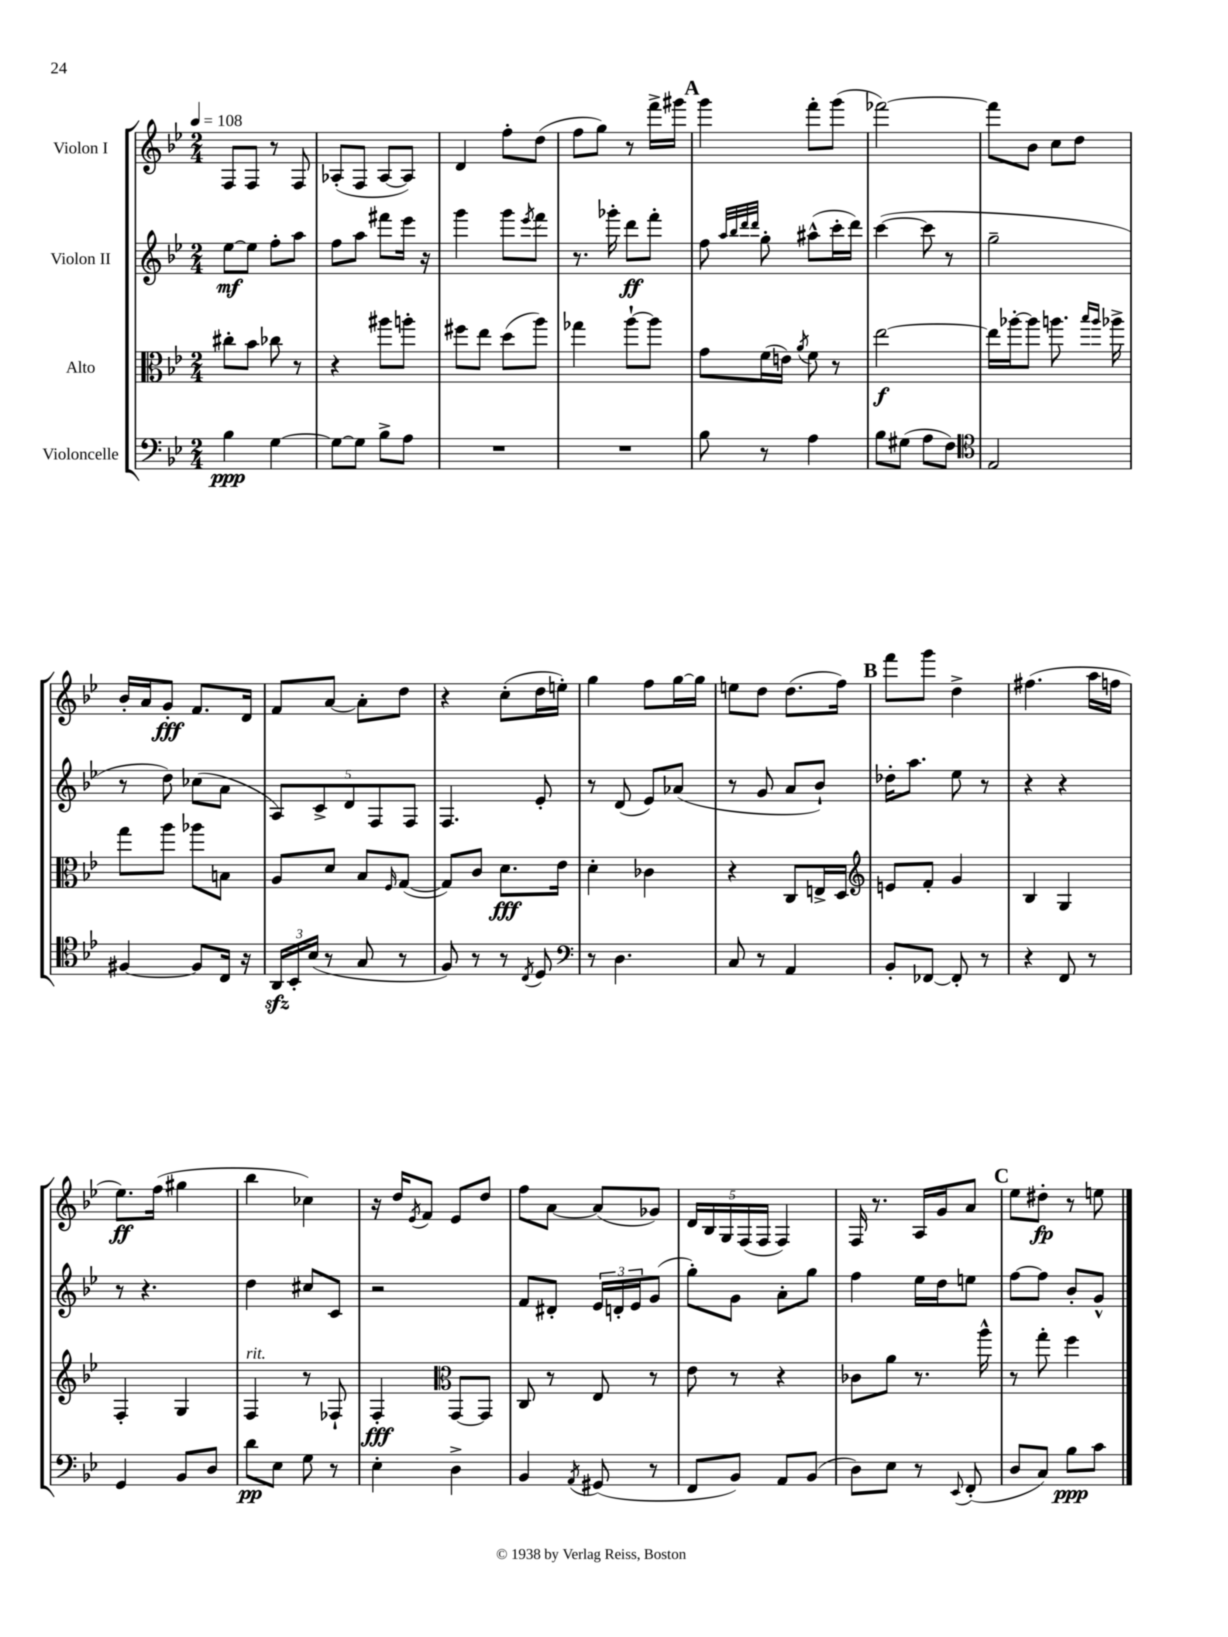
<<
\new StaffGroup <<
\new Staff = "s0" \with { instrumentName = "Violon I" } {
    \clef treble \key bes \major \numericTimeSignature \time 2/4 \tempo 4 = 108
    f8 f8 r8 f8 |
    aes8-.( f8 aes8~ aes8) |
    d'4 f''8-. d''8( |
    f''8 g''8) r8 f'''16-> gis'''16 |
    \mark \markup { \bold "A" } g'''4 f'''8-. g'''8( |
    fes'''2~) |
    fes'''8 bes'8 c''8 d''8 |
    bes'16-. a'16 g'8-.\fff f'8. d'16 |
    f'8 a'8~ a'8-. d''8 |
    r4 c''8-.( d''16 e''16-.) |
    g''4 f''8 g''16~ g''16 |
    e''8 d''8 d''8.( f''16) |
    \mark \markup { \bold "B" } f'''8 g'''8 d''4-> |
    fis''4.( a''16 f''16 |
    ees''8.\ff) f''16( gis''4 |
    bes''4 ces''4) |
    r16 d''16 \acciaccatura { ees'8 } f'8 ees'8 d''8 |
    f''8 a'8~ a'8( ges'8) |
    \tuplet 5/4 { d'16 bes16 g16 f16( f16 } f4) |
    f16 r8. a16 g'16 a'8 |
    \mark \markup { \bold "C" } ees''8 dis''8-.\fp r8 e''8 \bar "|." |
}
\new Staff = "s1" \with { instrumentName = "Violon II" } {
    \clef treble \key bes \major \numericTimeSignature \time 2/4
    ees''8~\mf ees''8 f''8-. a''8 |
    f''8 a''8 fis'''8 ees'''16 r16 |
    g'''4 g'''8 \acciaccatura { ees'''8 } f'''8 |
    r8. ges'''16-. d'''8\ff f'''8-. |
    \mark \markup { \bold "A" } f''8 \grace { a''32 bes''32 d'''32 d'''32 } g''8-. ais''8-^( c'''16-. d'''16) |
    c'''4~( c'''8 r8 |
    g''2-- |
    r8 d''8) ces''8( a'8 |
    \tuplet 5/4 { a8) c'8-> d'8 f8 f8 } |
    f4. ees'8-. |
    r8 d'8( ees'8) aes'8( |
    r8 g'8 a'8 bes'8-!) |
    \mark \markup { \bold "B" } des''16-. a''8. ees''8 r8 |
    r4 r4 |
    r8 r4. |
    d''4 cis''8 c'8 |
    r2 |
    f'8 dis'8-. \tuplet 3/2 { ees'16 d'16-. ees'16 } g'8( |
    g''8-.) g'8 a'8-. g''8 |
    f''4 ees''16 d''16 e''8 |
    \mark \markup { \bold "C" } f''8~ f''8 bes'8-. g'8-^ \bar "|." |
}
\new Staff = "s2" \with { instrumentName = "Alto" } {
    \clef alto \key bes \major \numericTimeSignature \time 2/4
    cis''8-. bes'8 ces''8 r8 |
    r4 ais''8 a''8-. |
    fis''8 ees''8 d''8( a''8) |
    ges''4 a''8~-! a''8 |
    \mark \markup { \bold "A" } g'8 f'16( e'16) \acciaccatura { a'8 } f'8 r8 |
    ees''2~\f |
    ees''16 aes''16~-. aes''8 a''8. \grace { bes''16 a''16 } aes''16-> |
    g''8 a''8 aes''8 b8 |
    a8 d'8 bes8 \grace { f16 } g8~( |
    g8) c'8 d'8.\fff ees'16 |
    d'4-. ces'4 |
    r4 c8 e16-> d16 |
    \mark \markup { \bold "B" } \clef treble e'8 f'8-. g'4 |
    bes4 g4 |
    f4-. g4 |
    f4^\markup { \italic "rit." } r8 fes8-! |
    f4-.\fff \clef alto g,8~ g,8 |
    c8 r8 ees8 r8 |
    ees'8 r8 r4 |
    ces'8 a'8 r8. a''16-^ |
    \mark \markup { \bold "C" } r8 g''8-. f''4 \bar "|." |
}
\new Staff = "s3" \with { instrumentName = "Violoncelle" } {
    \clef bass \key bes \major \numericTimeSignature \time 2/4
    bes4\ppp g4~ |
    g8~ g8 bes8-> a8 |
    R2 |
    R2 |
    \mark \markup { \bold "A" } bes8 r8 a4 |
    bes8 gis8( a8 f8) |
    \clef tenor ees2 |
    fis4~ fis8 c16 r16 |
    \tuplet 3/2 { a,16\sfz bes,16-. bes16( } r8 g8 r8 |
    f8) r8 r8 \acciaccatura { c8 } d8 |
    \clef bass r8 d4. |
    c8 r8 a,4 |
    \mark \markup { \bold "B" } bes,8-. fes,8~ fes,8-. r8 |
    r4 f,8 r8 |
    g,4 bes,8 d8 |
    d'8\pp ees8 g8 r8 |
    ees4-. d4-> |
    bes,4 \acciaccatura { a,8 } gis,8( r8 |
    f,8 bes,8) a,8 bes,8( |
    d8) ees8 r8 \appoggiatura { ees,8 } f,8-.( |
    \mark \markup { \bold "C" } d8 c8) bes8\ppp c'8 \bar "|." |
}
>>
>>
\layout { \context { \Score \remove "Bar_number_engraver" } }
